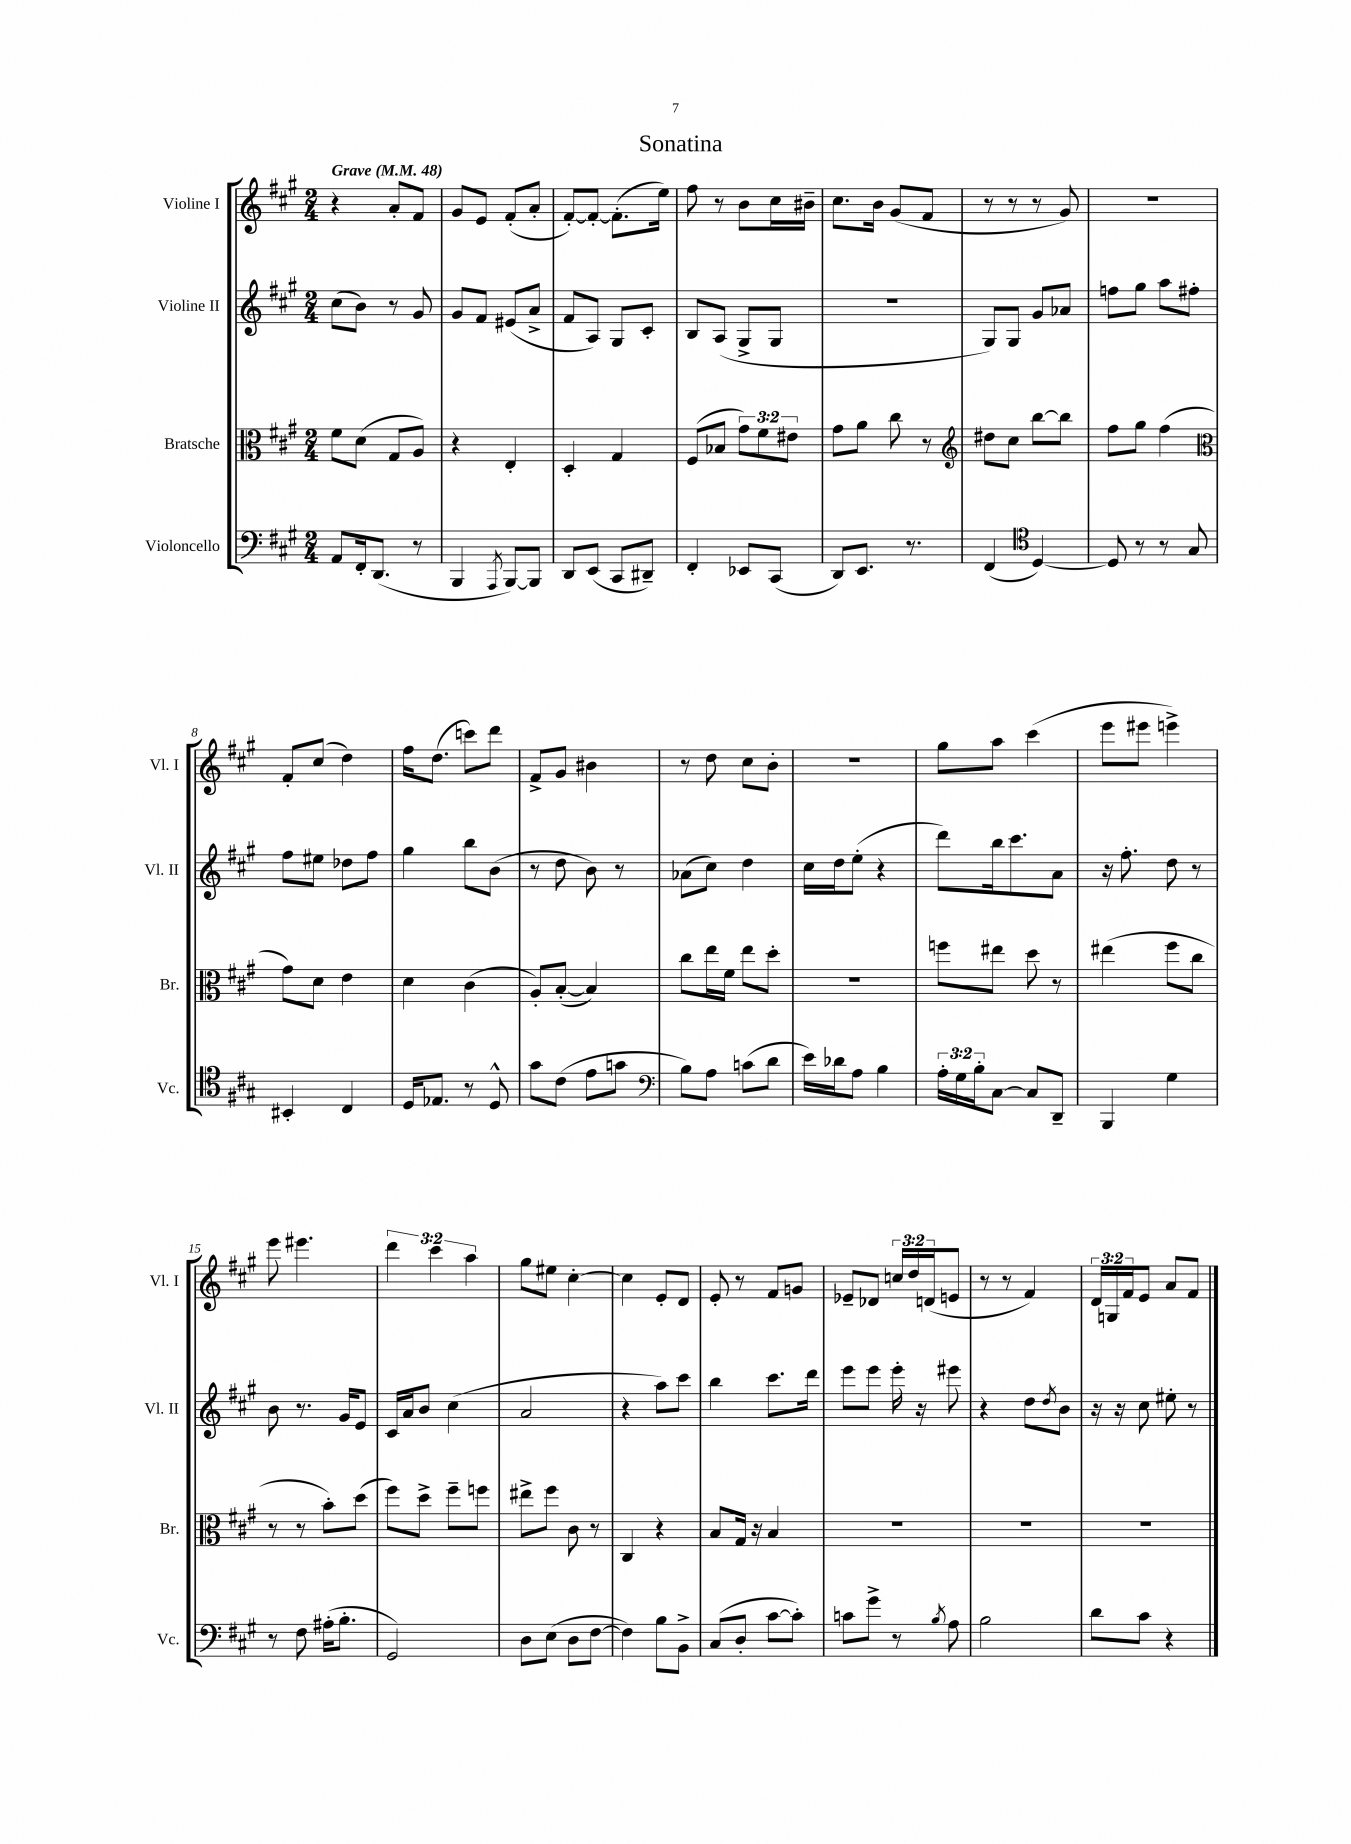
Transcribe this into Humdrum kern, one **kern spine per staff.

**kern	**kern	**kern	**kern
*staff4	*staff3	*staff2	*staff1
*clefF4	*clefC3	*clefG2	*clefG2
*k[f#c#g#]	*k[f#c#g#]	*k[f#c#g#]	*k[f#c#g#]
*M2/4	*M2/4	*M2/4	*M2/4
*MM48	*MM48	*MM48	*MM48
8AA/L	8f#\L	(8cc#\L	4r
16FF#'/k	(8d\J	8b\J)	.
(8.DD/J	.	.	.
.	8G#/L	8r	8a'/L
8r	8A/J)	8g#/	8f#/J
=	=	=	=
4BBB/	4r	8g#/L	8g#/L
.	.	8f#/J	8e/J
8qAAA/	.	.	.
[8BBB/L)	4E'/	(8e#/L	(8f#'/L
8BBB/]J	.	8a^/J	8a'/J
=	=	=	=
8DD/L	4D'/	8f#/L	[8f#'/L)
(8EE/J	.	8A/J)	8f#'/_J
8CC#/L	4G#/	8G#/L	(8.f#'\]L
8DD#~/J)	.	8c#'/J	.
.	.	.	16ee\Jk)
=	=	=	=
4FF#'/	(8F#/L	8B/L	8ff#\
.	8B-/J	(8A/J	8r
8EE-/L	12g#\L)	8G#^/L	8b\L
.	12f#\	.	.
(8CC#/J	.	8G#/J	16cc#\L
.	12e#\J	.	.
.	.	.	16b#~\JJ
=	=	=	=
8DD/L)	8g#\L	2r	8.cc#\L
8.EE/J	8a\J	.	.
.	.	.	16b\Jk
.	8cc#\	.	(8g#/L
8.r	.	.	.
.	8r	.	8f#/J
=	=	=	=
*	*clefG2	*	*
(4FF#/	8dd#\L	8G#/L)	8r
.	8cc#\J	8G#/J	8r
*clefC4	*	*	*
[4D/)	[8bb\L	8g#/L	8r
.	8bb\]J	8a-/J	8g#/)
=	=	=	=
8D/]	8ff#\L	8ff\L	2r
8r	8gg#\J	8gg#\J	.
8r	(4ff#\	8aa\L	.
8G#/	.	8ff#'\J	.
=	=	=	=
*	*clefC3	*	*
4BB#'/	8g#\L)	8ff#\L	8f#'/L
.	8d\J	8ee#\J	(8cc#/J
4C#/	4e\	8dd-\L	4dd\)
.	.	8ff#\J	.
=	=	=	=
16D/LK	4d\	4gg#\	16ff#\LK
8.E-/J	.	.	(8.dd\J
8r	(4c#\	8bb\L	8ccc\L)
8D^^/	.	(8b\J	8ddd\J
=	=	=	=
8g#\L	8A'/L)	8r	8f#^/L
(8c#\J	([8B'/J	8dd\	8g#/J
8e\L	4B/])	8b\)	4b#\
8g\J	.	8r	.
=	=	=	=
*clefF4	*	*	*
8B\L)	8cc#\L	(8a-\L	8r
8A\J	16ee\L	8cc#\J)	8dd\
.	16f#\JJ	.	.
(8c\L	8ee\L	4dd\	8cc#\L
8d\J	8dd'\J	.	8b'\J
=	=	=	=
16e\LL)	2r	16cc#\LL	2r
16d-\J	.	16dd\J	.
8A\J	.	(8ee'\J	.
4B\	.	4r	.
=	=	=	=
24A'\LL	8ff\L	8ddd\L)	8gg#\L
24G#\	.	.	.
24B'\J	.	.	.
[8C#\J	8ee#\J	16bb\k	8aa\J
.	.	8.ccc#\	.
8C#/]L	8dd\	.	(4ccc#\
8DD~/J	8r	8a\J	.
=	=	=	=
4BBB/	(4ee#\	16r	8eee\L
.	.	8.ff#'\	.
.	.	.	8eee#\J
4G#\	8ff#\L	8dd\	4eee^\)
.	8cc#\J	8r	.
=	=	=	=
8r	8r	8b\	8eee\
8F#\	8r	8.r	4.eee#\
(16A#'\LK	8b'\L)	.	.
8.B'\J	.	16g#/LK	.
.	(8dd\J	8e/J	.
=	=	=	=
2GG#/)	8ff#\L)	16c#/LL	6ddd\
.	.	16a/J	.
.	8dd^\J	8b/J	.
.	.	.	6ccc#\
.	8ff#~\L	(4cc#\	.
.	.	.	6aa\
.	8ff\J	.	.
=	=	=	=
8D\L	8ee#^\L	2a/	8gg#\L
(8E\J	8ff#\J	.	8ee#\J
8D\L	8c#\	.	[4cc#'\
[8F#\J	8r	.	.
=	=	=	=
4F#\])	4C#/	4r	4cc#\]
8B\L	4r	8aa\L)	8e'/L
8BB^\J	.	8ccc#\J	8d/J
=	=	=	=
(8C#/L	8B/L	4bb\	8e'/
8D'/J	16G#/Jk	.	8r
.	16r	.	.
[8c#\L	4B/	8.ccc#\L	8f#/L
8c#'\]J)	.	.	8g/J
.	.	16ddd\Jk	.
=	=	=	=
8c\L	2r	8eee\L	8e-~/L
8g#^\J	.	8eee\J	8d-/J
8r	.	16eee'\	24cc/LL
.	.	.	24dd/
.	.	16r	.
.	.	.	(24d/J
8qB/	.	.	.
8A\	.	8eee#\	8e/J
=	=	=	=
2B\	2r	4r	8r
.	.	.	8r
.	.	8dd\L	4f#/)
.	.	8qdd/	.
.	.	8b\J	.
=	=	=	=
8d\L	2r	16r	24d/LL
.	.	.	24G/
.	.	16r	.
.	.	.	24f#/J
8c#\J	.	8cc#\	8e/J
4r	.	8ee#'\	8a/L
.	.	8r	8f#/J
==	==	==	==
*-	*-	*-	*-
